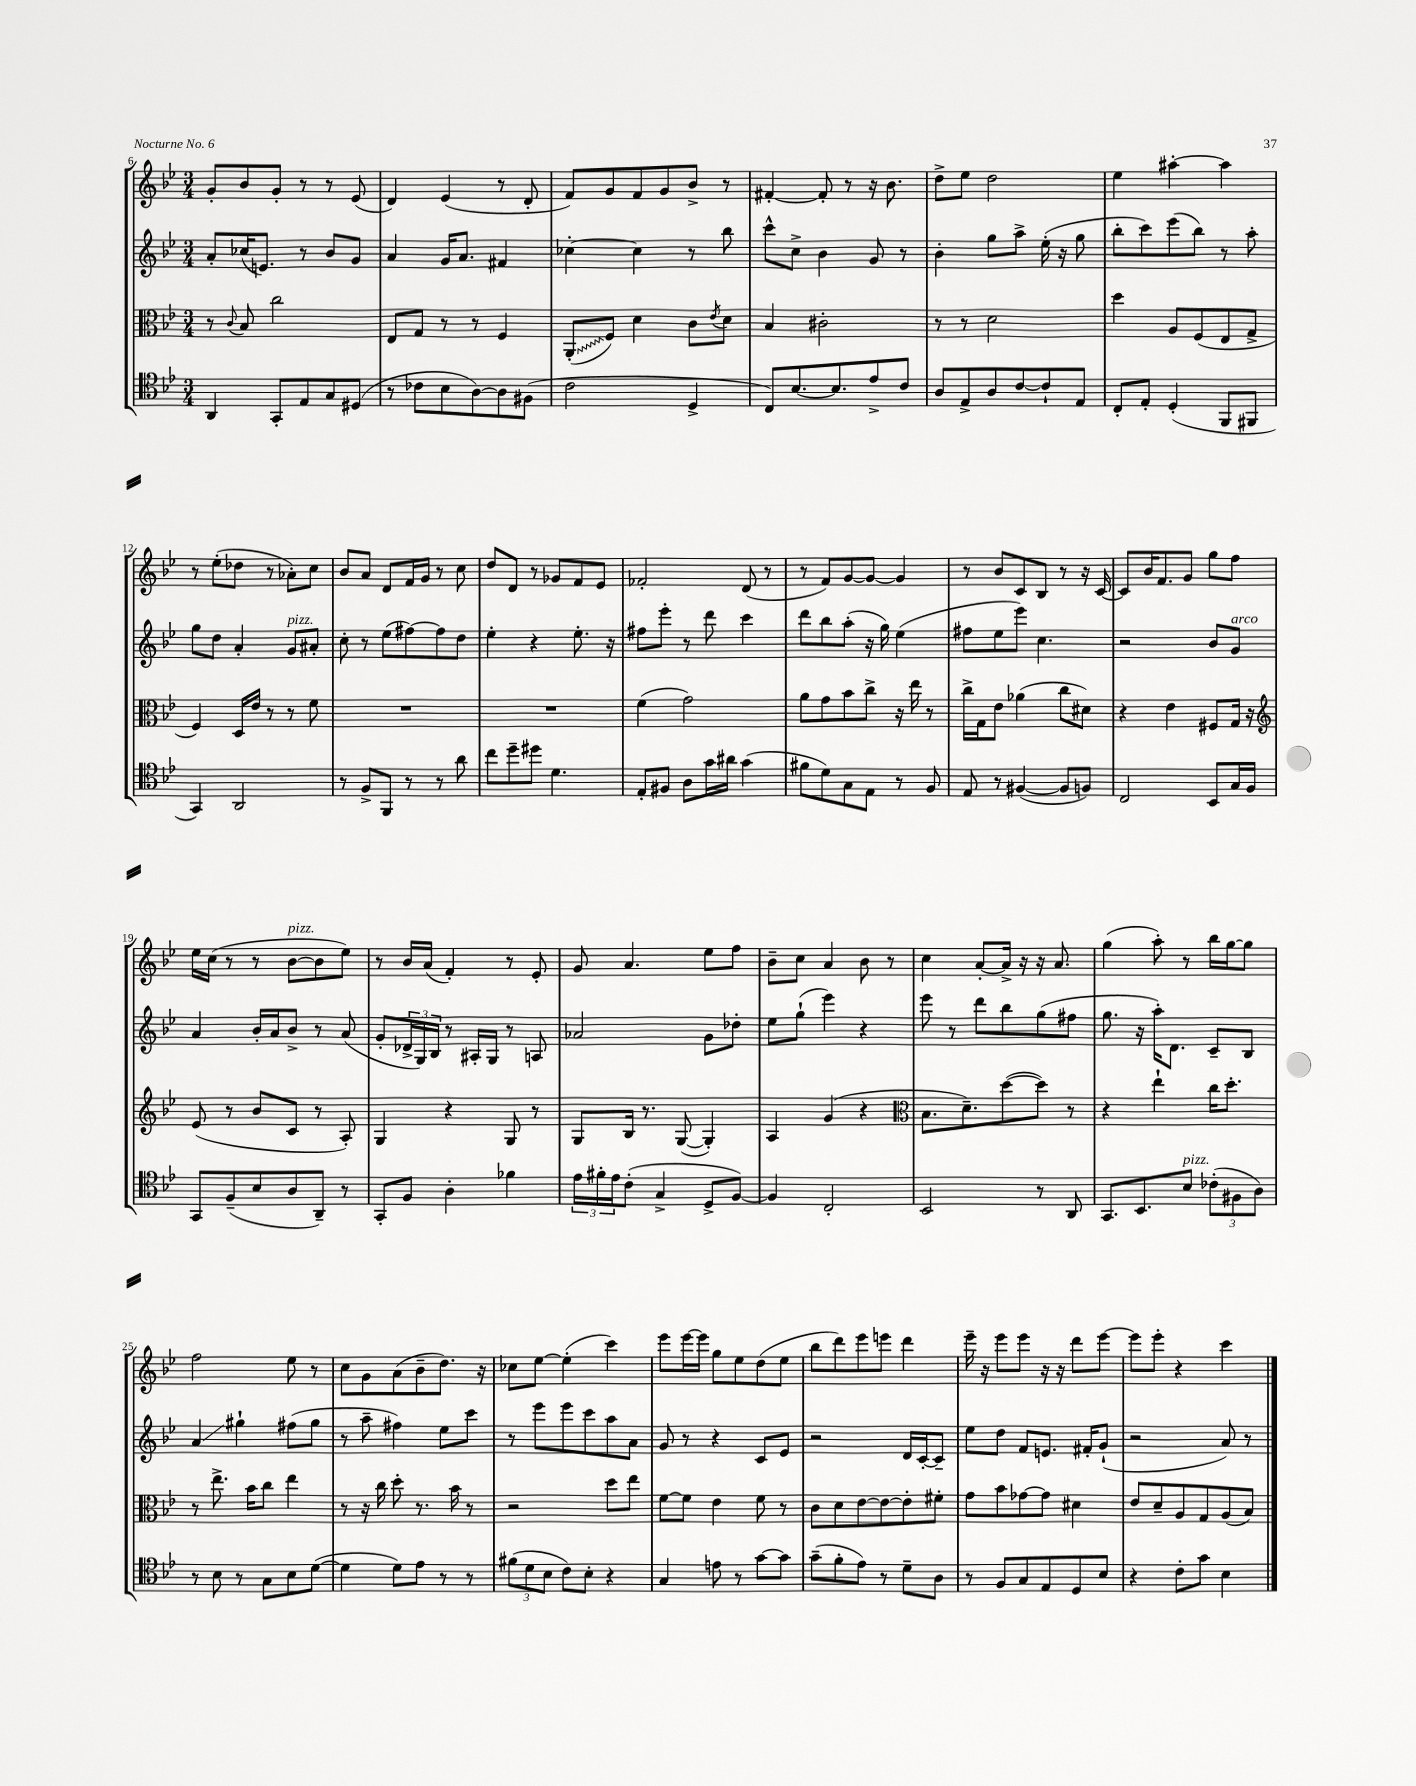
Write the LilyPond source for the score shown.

<<
\new StaffGroup <<
\new Staff = "s0" {
    \clef treble \key bes \major \numericTimeSignature \time 3/4
    g'8-. bes'8 g'8-. r8 r8 ees'8( |
    d'4) ees'4( r8 d'8-. |
    f'8) g'8 f'8 g'8 bes'8-> r8 |
    fis'4~-. fis'8-. r8 r16 bes'8. |
    d''8-> ees''8 d''2 |
    ees''4 ais''4~-. ais''4 |
    r8 ees''8-.( des''8 r8 aes'8-.) c''8 |
    bes'8 a'8 d'8 f'16 g'16 r8 c''8 |
    d''8 d'8 r8 ges'8 f'8 ees'8 |
    fes'2-. d'8( r8 |
    r8 f'8) g'8~ g'8~ g'4 |
    r8 bes'8 c'8 bes8 r8 r16 c'16~ |
    c'8 bes'16 f'8. g'8 g''8 f''8 |
    ees''16 c''16( r8 r8 bes'8~^\markup { \italic "pizz." } bes'8 ees''8) |
    r8 bes'16 a'16( f'4-.) r8 ees'8-. |
    g'8 a'4. ees''8 f''8 |
    bes'8-- c''8 a'4 bes'8 r8 |
    c''4 a'8~-. a'16-> r16 r16 a'8. |
    g''4( a''8-.) r8 bes''16 g''16~ g''8 |
    f''2 ees''8 r8 |
    c''8 g'8 a'8( bes'8-- d''8.) r16 |
    ces''8 ees''8~ ees''4-.( c'''4) |
    ees'''8 ees'''16~ ees'''16 g''8 ees''8 d''8( ees''8 |
    bes''8 d'''8) ees'''8 e'''8 d'''4 |
    ees'''16-- r16 ees'''8 ees'''8 r16 r16 d'''8 ees'''8~ |
    ees'''8 ees'''8-. r4 c'''4 \bar "|." |
}
\new Staff = "s1" {
    \clef treble \key bes \major \numericTimeSignature \time 3/4
    a'8-. ces''16( e'8.) r8 bes'8 g'8 |
    a'4 g'16 a'8. fis'4 |
    ces''4~-. ces''4 r8 bes''8 |
    c'''8-^ c''8-> bes'4 g'8 r8 |
    bes'4-. g''8 a''8-> ees''16-.( r16 g''8 |
    bes''8-. c'''8) ees'''8( bes''8) r8 a''8-. |
    g''8 d''8 a'4-. g'8^\markup { \italic "pizz." } ais'8-. |
    c''8-. r8 ees''8( fis''8~) fis''8 d''8 |
    ees''4-. r4 ees''8.-. r16 |
    fis''8 ees'''8-. r8 d'''8 c'''4 |
    d'''8 bes''8 a''8-.( r16 g''16) ees''4( |
    fis''8 ees''8 ees'''8) c''4. |
    r2 bes'8 g'8^\markup { \italic "arco" } |
    a'4 bes'16-. a'16 bes'8-> r8 a'8( |
    g'8-. \tuplet 3/2 { des'16-> g16) bes16 } r8 ais16-. g16 r8 a8 |
    aes'2 g'8 des''8-. |
    ees''8 g''8-!( ees'''4) r4 |
    ees'''8 r8 d'''8 bes''8 g''8( fis''8 |
    g''8. r16 a''16-.) d'8. c'8-- bes8 |
    a'4\glissando gis''4-! fis''8( gis''8 |
    r8 a''8-- fis''4) ees''8 c'''8 |
    r8 ees'''8 ees'''8 c'''8 a''8 a'8 |
    g'8 r8 r4 c'8 ees'8 |
    r2 d'16 c'16~-. c'8-- |
    ees''8 d''8 f'8 e'8. fis'16-. g'8-!( |
    r2 a'8) r8 \bar "|." |
}
\new Staff = "s2" {
    \clef alto \key bes \major \numericTimeSignature \time 3/4
    r8 \appoggiatura { c'8 } bes8 c''2 |
    ees8 g8 r8 r8 f4 |
    \once \override Glissando.style = #'zigzag a,8-.\glissando( f8) d'4 c'8 \acciaccatura { ees'8 } d'8 |
    bes4 cis'2-. |
    r8 r8 d'2 |
    d''4 a8 f8( ees8 g8-> |
    f4) d16 ees'16 r8 r8 f'8 |
    R2. |
    R2. |
    f'4( g'2) |
    a'8 g'8 bes'8 c''8-> r16 ees''16 r8 |
    c''16-> g16 ees'8 aes'4( c''8 dis'8) |
    r4 ees'4 fis8 g16 r16 |
    \clef treble ees'8( r8 bes'8 c'8 r8 a8-.) |
    g4 r4 g8 r8 |
    g8 bes16 r8. g8~( g4-.) |
    a4 g'4( r4 |
    \clef alto bes8. d'8.--) d''8~( d''8) r8 |
    r4 ees''4-! c''16 d''8.-. |
    r8 ees''8.-> bes'16 c''8 ees''4 |
    r8 r16 c''16 d''8-. r8. bes'16 r8 |
    r2 d''8 ees''8 |
    f'8~ f'8 ees'4 f'8 r8 |
    c'8 d'8 ees'8~ ees'8~ ees'8-. fis'8-. |
    g'8 bes'8 ges'8~ ges'8 dis'4 |
    ees'8 d'8-- a8 g8 a8( bes8) \bar "|." |
}
\new Staff = "s3" {
    \clef tenor \key bes \major \numericTimeSignature \time 3/4
    a,4 g,8-. ees8 g8 dis8( |
    r8 ces'8 bes8 a8~) a8 fis8( |
    c'2 d4-> |
    c8) bes8.~ bes8. ees'8-> c'8 |
    a8 ees8-> a8 c'8~ c'8-! ees8 |
    c8-. ees8-. d4-.( f,8 fis,8 |
    g,4) a,2 |
    r8 f8-> f,8 r8 r8 a'8 |
    c''8 d''8-- dis''8 d'4. |
    ees8-. fis8 a8 g'16 ais'16 g'4( |
    fis'8 d'8) g8 ees8 r8 f8 |
    ees8 r8 fis4~( fis8 f8) |
    c2 bes,8 g16 f16 |
    g,8 f8--( bes8 a8 a,8--) r8 |
    g,8-. f8 a4-. fes'4 |
    \tuplet 3/2 { ees'16 fis'16-. ees'16 } c'8-.( g4-> d8-> f8~) |
    f4 c2-. |
    bes,2 r8 a,8 |
    g,8. bes,8. bes8^\markup { \italic "pizz." } \tuplet 3/2 { ces'8-.( fis8 a8) } |
    r8 bes8 r8 g8 bes8 d'8~( |
    d'4 d'8) ees'8 r8 r8 |
    \tuplet 3/2 { fis'8( d'8 bes8 } c'8) bes8-. r4 |
    g4 e'8 r8 g'8~ g'8 |
    g'8--( f'8-. ees'8) r8 d'8-- a8 |
    r8 f8 g8 ees8 d8 bes8 |
    r4 c'8-. g'8 bes4 \bar "|." |
}
>>
>>
\layout { \context { \Score currentBarNumber = #6 } }
